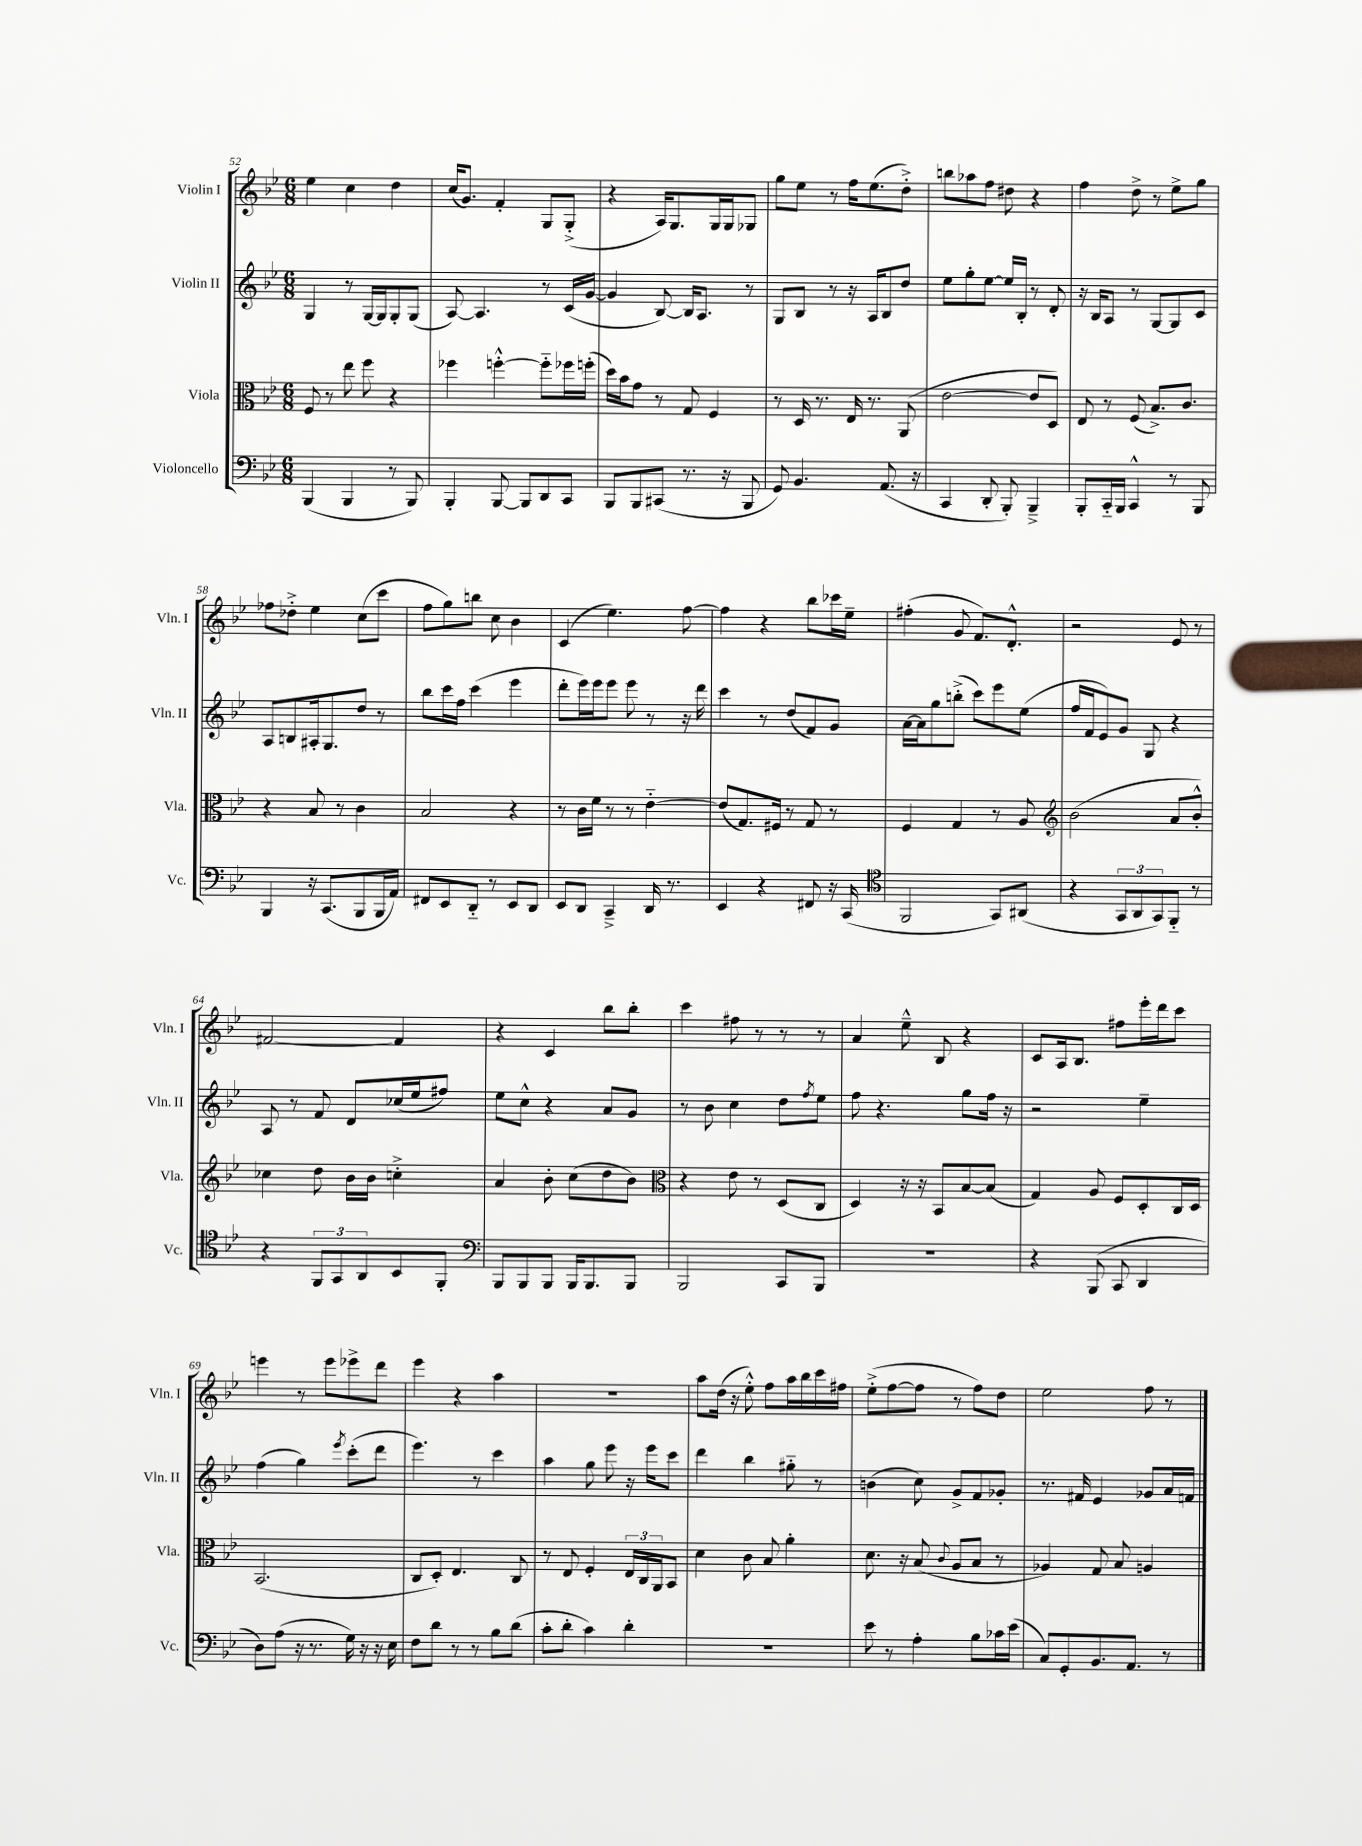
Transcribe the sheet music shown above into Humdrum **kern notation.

**kern	**kern	**kern	**kern
*part4	*part3	*part2	*part1
*staff4	*staff3	*staff2	*staff1
*I"Violoncello	*I"Viola	*I"Violin II	*I"Violin I
*I'Vc.	*I'Vla.	*I'Vln. II	*I'Vln. I
*clefF4	*clefC3	*clefG2	*clefG2
*k[b-e-]	*k[b-e-]	*k[b-e-]	*k[b-e-]
*M6/8	*M6/8	*M6/8	*M6/8
=52	=52	=52	=52
(4BBB-/	8F/	4G/	4ee-\
.	8r	.	.
4BBB-/	8ee-\	8r	4cc\
.	8ff\	[16G/LL	.
.	.	16G/J]	.
8r	4r	8G'/	4dd\
8BBB-/)	.	(8G/J	.
=53	=53	=53	=53
4BBB-'/	4ff-X\	[8A/)	(16cc/KL
.	.	.	8.g/J)
.	.	4.A/]	.
[8BBB-/	[4ffn'^^\	.	4f'/
8BBB-/L]	.	.	.
8DD/	8ff\L]	8r	8G/L
8CC/J	16ff-X\L	(16c/LL	(8G'^/J
.	(16ffn'\JJ	[16g/JJ	.
=54	=54	=54	=54
8BBB-/L	16dd\LL)	4g/]	4r
.	16b-\J	.	.
8BBB-/	8g\J	.	.
(8CC#X/J	8r	[8B-/)	16A/KL)
.	.	.	8.G/
8.r	8G/	16B-/KL]	.
.	.	8.A/J	.
.	4F/	.	16G/L
16r	.	.	16G/J
8BBB-/	.	8r	8G-X/J
=55	=55	=55	=55
8GG/)	8r	8G/L	8gg\L
4.BB-/	16D/	8B-/J	8ee-\J
.	8.r	.	.
.	.	8r	8r
.	16E-/	16r	16ff\KL
.	8.r	16A/KL	(8.ee-\
(8.AA/	.	8B-/	.
.	(8AA/	8dd/J	8dd'^\J)
16r	.	.	.
=56	=56	=56	=56
4CC/	[2e-\	8ee-\L	8bbn\L
.	.	8gg'\	8aa-X\
8DD'/	.	[8ee-\J	8ff\J
8BBB-'/)	.	16ee-/LL]	8dd#X\
.	.	16B-'/JJ	.
4BBB-~^/	8e-/L]	8r	4r
.	8D/J)	8d'/	.
=57	=57	=57	=57
8BBB-'/L	8E-/	16r	4ff\
.	.	16B-/KL	.
16CC/L	8r	8A/J	.
16BBB-/JJ	.	.	.
4CC^^/	(8F/	8r	8dd^\
.	8.B-^/L)	[8G/L	8r
8r	.	8G/]	8ee-^\L
.	8.c/J	.	.
8BBB-/	.	8c/J	8gg\J
!!LO:LB:g=z
=58	=58	=58	=58
4BBB-/	4r	8A/L	8ff-X\L
.	.	8Bn/	8dd-X'^\J
16r	8B-/	16A#X'/k	4ee-\
(8.CC/L	.	8.G/	.
.	8r	.	.
8BBB-/	4c\	8dd/J	(8cc\L
16BBB-/L	.	8r	8ccc\J
16AA/JJ)	.	.	.
=59	=59	=59	=59
8FF#X/L	2B-/	8bb-\L	8ff\L
8EE-/	.	16ccc\L	8gg\)
.	.	16ff\JJ	.
8DD/J	.	(4ccc\	8bbn\J
8r	.	.	8cc\
8EE-/L	4r	4eee-\	4b-\
8DD/J	.	.	.
=60	=60	=60	=60
8EE-/L	8r	8ddd'\L	(4c/
8DD/J	16c\LL	16eee-\L)	.
.	16f\JJ	16eee-\J	.
4CC~^/	8r	8eee-\J	4.ee-\)
.	8r	8eee-\	.
16DD/	[4e-\	8r	.
8.r	.	.	.
.	.	16r	[8ff\
.	.	16ddd\	.
=61	=61	=61	=61
4EE-/	(8e-/L]	4ccc\	4ff\]
.	8.G/)	.	.
4r	.	8r	4r
.	16F#X/Jk	.	.
.	8r	(8dd/L	.
8FF#X/	8G/	8f/)	8bb-\L
16r	8r	8g/J	16ccc-X\L
(16CC/	.	.	16ee-~\JJ
=62	=62	=62	=62
*clefC4	*	*	*
2FF/	4F/	[16a\LL	(4ff#X'\
.	.	16a\J]	.
.	.	8gg\	.
.	4G/	(8bbn'^\J	8g/
.	.	8ccc\L)	8.f/L)
8GG/L)	8r	8eee-\	.
.	.	.	8.d'^^/J
(8AA#X/J	8A/	(8ee-\J	.
=63	=63	=63	=63
*	*clefG2	*	*
4r	(2b-\	16ff/LL	2r
.	.	16f/J	.
.	.	8e-/)	.
12GG/L	.	8g/J	.
12AA/	.	.	.
.	.	8G/	.
12GG/)	.	.	.
8FF/J	8a/L	4r	8e-/
8r	8b-'^^/J)	.	8r
!!LO:LB:g=z
=64	=64	=64	=64
4r	4cc-X\	8A/	[2f#X/
.	.	8r	.
12FF/L	8dd\	8f/	.
12GG/	.	.	.
.	16b-\LL	8d/L	.
12AA/	.	.	.
.	16b-\JJ	.	.
8BB-/	4ccn'^\	(16cc-X/L	4f#/]
.	.	16ee-/J	.
8FF'/J	.	8ff#X/J)	.
=65	=65	=65	=65
*clefF4	*	*	*
8BBB-/L	4a/	8ee-\L	4r
8BBB-/	.	8cc^^\J	.
8BBB-/J	8b-'\	4r	4c/
16BBB-/KL	(8cc\L	.	.
8.BBB-/	.	.	.
.	8dd\	8a/L	8bb-\L
8BBB-/J	8b-\J)	8g/J	8bb-'\J
=66	=66	=66	=66
*	*clefC3	*	*
2BBB-/	4r	8r	4ccc\
.	.	8b-\	.
.	8e-\	4cc\	8ff#X\
.	8r	.	8r
8CC/L	(8D/L	8dd\L	8r
.	.	8qff/	.
8BBB-/J	8C/J	8ee-\J	8r
=67	=67	=67	=67
2.r	4D/)	8ff\	4a/
.	.	4.r	.
.	16r	.	8ee-~^^\
.	16r	.	.
.	8BB-/L	.	8B-/
.	[8B-/	8gg\L	4r
.	(8B-/J]	16ff\Jk	.
.	.	16r	.
=68	=68	=68	=68
4r	4G/)	2r	8c/L
.	.	.	16A/k
.	.	.	8.B-/J
(8BBB-/	8A/	.	.
8CC/	8F/L	.	8ff#X\L
4DD/	8D'/	4ee-~\	16eee-'\L
.	.	.	16ddd\J
.	16C/L	.	8ccc\J
.	16D/JJ	.	.
!!LO:LB:g=z
=69	=69	=69	=69
8D\L)	(2.BB-/	(4ff\	4eeen\
(8A\J	.	.	.
16r	.	4gg\)	8r
8.r	.	.	.
.	.	.	8eee\L
.	.	8qeee-/	.
16G\)	.	(8ccc'\L	8eee-X^\
16r	.	.	.
16r	.	8ddd\J	8ddd\J
16E-\	.	.	.
=70	=70	=70	=70
8F\L	8C/L	4.eee-\)	4eee-\
8d\J	8D'/J)	.	.
8r	4.E-/	.	4r
8r	.	8r	.
8B-\L	.	4ccc\	4aa\
(8d\J	8C/	.	.
=71	=71	=71	=71
8c'\L	8r	4aa\	2.r
8d'\J	8E-/	.	.
4c\)	4F'/	8gg\	.
.	.	8eee-\	.
4d'\	24E-/LL	16r	.
.	24C/	.	.
.	.	16eee-\KL	.
.	24AA/J	.	.
.	8BB-/J	8ccc\J	.
=72	=72	=72	=72
2.r	4d\	4ddd\	8aa\L
.	.	.	(16dd\Jk
.	.	.	16r
.	8c\	4bb-\	8ee-'^^\)
.	8B-/	.	8ff\L
.	4a'\	8gg#X\	16aa\L
.	.	.	16bb-\
.	.	8r	16ccc\
.	.	.	16ff#X\JJ
=73	=73	=73	=73
8e-\	8.d\	(4bn\	(8ee-'^\L
8r	.	.	[8ff\
.	16r	.	.
4A'\	(8B-/	8cc\)	8ff\J]
.	8qqc/	.	.
.	8A/L	8g^/L	8r
8B-\L	8B-/J	8f/	8ff\L)
16c-X\L	8r	8g-X'/J	8dd\J
(16e-\JJ	.	.	.
=74	=74	=74	=74
8C/L)	4A-X/)	8.r	2ee-\
8GG'/	.	.	.
.	.	16f#X/	.
8.BB-/	8G/	4e-/	.
.	8B-/	.	.
8.AA/J	.	.	.
.	4An/	8g-X/L	8ff\
8r	.	16a/L	8r
.	.	16fn/JJ	.
==	==	==	==
*-	*-	*-	*-
